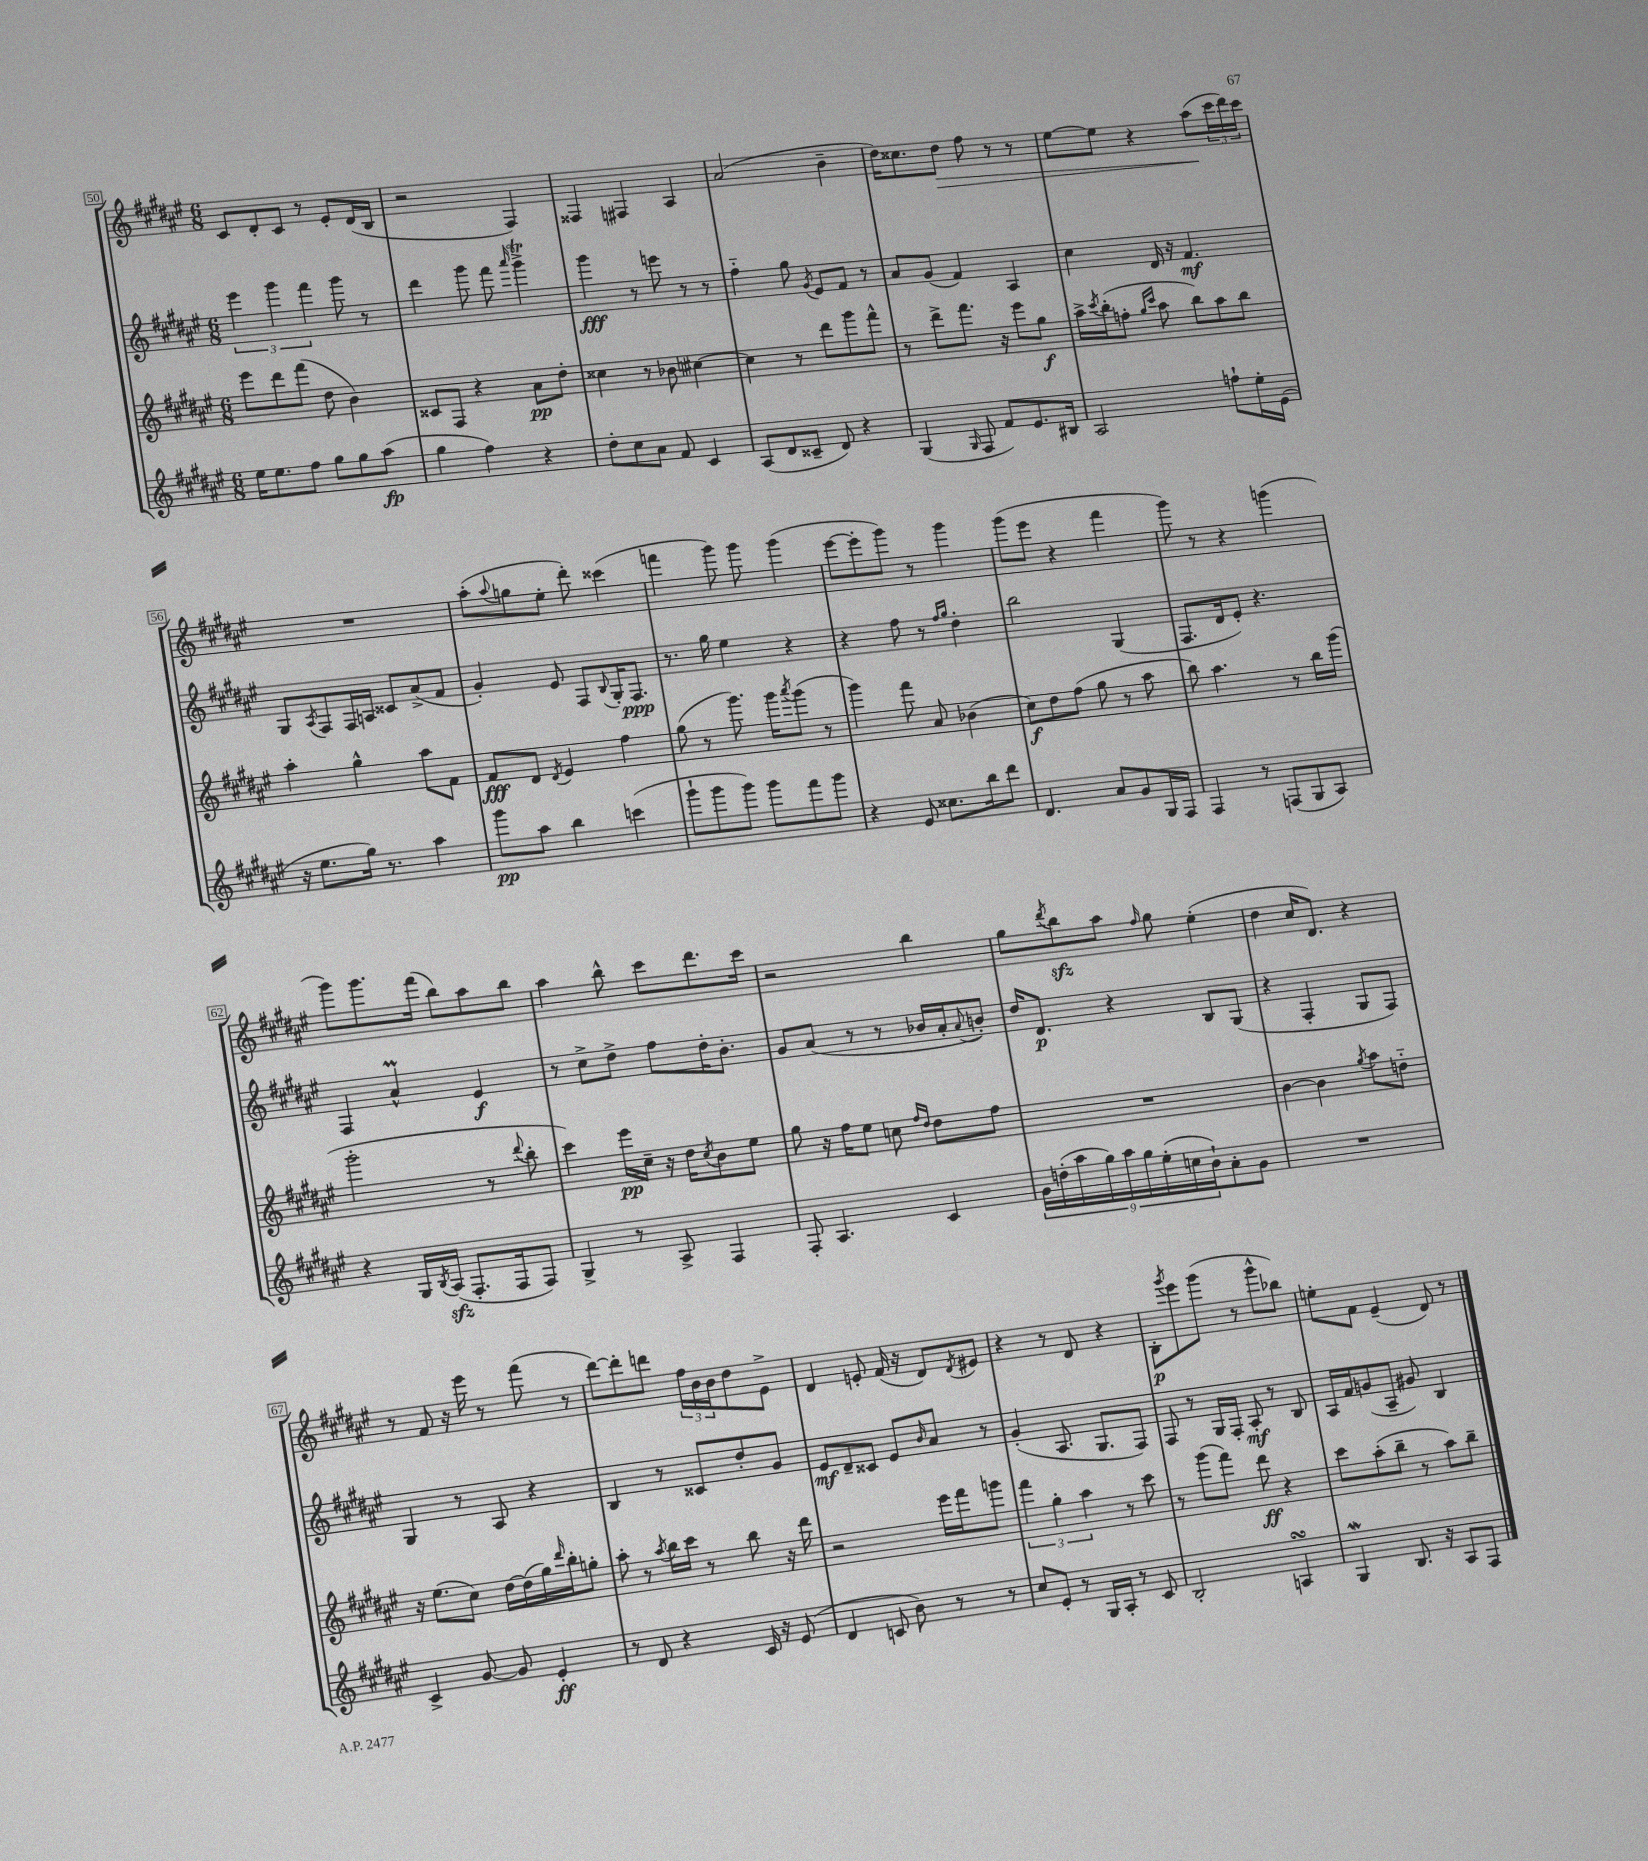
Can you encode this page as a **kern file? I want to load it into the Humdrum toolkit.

**kern	**kern	**kern	**kern
*staff4	*staff3	*staff2	*staff1
*clefG2	*clefG2	*clefG2	*clefG2
*k[f#c#g#d#a#e#]	*k[f#c#g#d#a#e#]	*k[f#c#g#d#a#e#]	*k[f#c#g#d#a#e#]
*M6/8	*M6/8	*M6/8	*M6/8
16ee#	8eee#	6eee#	8c#
8.ee#	.	.	.
.	8ddd#	.	8d#'
.	.	6ggg#	.
8ff#	(8fff#	.	8c#
.	.	6fff#	.
8gg#	8dd#	.	8r
8gg#	4b)	8ggg#	8e#'
(8aa#	.	8r	(16d#
.	.	.	16B
=	=	=	=
4gg#	8c##	4ddd#	2r
.	8F#	.	.
4ff#)	4r	8ggg#	.
.	.	8fff#	.
.	.	16qqaaa#	.
4r	8a#	4ggg#^	4F#)
.	8dd#'	.	.
=	=	=	=
8dd#'	4cc##	4ggg#	4F##
8cc#	.	.	.
8a#	8r	8r	4F#
8f#	8b-	8eee	.
4c#	[4cc#	8r	4A#
.	.	8r	.
=	=	=	=
(8A#	4cc#]	4ff#'~	(2a#
8d#	.	.	.
8c##~	8r	8gg#	.
.	.	8qg#	.
8d#)	8ddd#	8e#	.
4r	8ggg#	8f#	4b~
.	8fff#^^	8r	.
=	=	=	=
(4G#	8r	8a#	16dd#)
.	.	.	8.cc##
.	8ddd#^	(8g#	.
16qqG#	.	.	.
8F#	8.fff#	4f#)	8dd#
8f#)	.	.	8ff#
.	16r	.	.
8.e#	8eee#	4A#	8r
.	8gg#	.	8r
16B#	.	.	.
=	=	=	=
2A#	16aa#^	4cc#	[8ee#
.	8qccc#	.	.
.	(16bb'	.	.
.	8ff'	.	8ee#]
.	16qqgg#	.	.
.	16qqccc#	.	.
.	8aa#	16d#	4r
.	.	16r	.
.	8bb)	4.f#	.
8ff`	8aa#	.	(8aa#
16ee#'	8bb	.	24ccc#
.	.	.	24ddd#)
(16e#	.	.	.
.	.	.	24ccc#
=	=	=	=
16r	4aa#'	8G#	2.r
8.ee#	.	.	.
.	.	8qA#	.
.	.	8F#	.
16gg#)	4gg#^^	16F#	.
8.r	.	16A	.
.	.	8c##	.
4aa#	8aa#	(8a#^	.
.	8f#	8f#	.
=	=	=	=
8ggg#	8f#	4g#')	(8aa#'
.	.	.	8qqaa#
8aa#	8d#	.	8gg
.	8qd#	.	.
4bb	4e#	8e#	8ee#'
.	.	8F#	8ddd#')
.	.	8qqB	.
(4ccc	4ff#	16G#'	(4ccc##
.	.	8.F#	.
=	=	=	=
8ggg#`	(8gg#	8.r	4fff
8ggg#	8r	.	.
.	.	16gg#	.
8ggg#)	8.ggg#)	4ee#	8ggg#)
8ggg#	.	.	8ggg#
.	16ggg#	.	.
.	8qaaa#	.	.
8fff#	(8ggg#	4r	(4ggg#
8ggg#	8r	.	.
=	=	=	=
4r	4ggg#)	4r	[8eee#
.	.	.	8eee#']
8e#	8fff#	8ff#	8ggg#)
8.cc##	8a#	8r	8r
.	.	16qqff#	.
.	.	16qqgg#	.
.	(4b-	4dd#'	4ggg#
16bb	.	.	.
8ddd#	.	.	.
=	=	=	=
4.d#	8cc#)	2bb	(8ggg#
.	8dd#	.	8eee#
.	(8ff#	.	4r
8a#	8gg#	.	.
8g#	8r	(4G#	4fff#
16G#	8aa#	.	.
16F#	.	.	.
=	=	=	=
4F#	8bb)	8.F#	8ggg#)
.	4.aa#	.	8r
.	.	16d#	.
8r	.	8e#')	4r
(8F	.	4.r	.
8G#	8r	.	(4ggg
8A#)	16bb	.	.
.	(16ggg#	.	.
=	=	=	=
4r	2ggg#'	4F#	8ggg#)
.	.	.	8.ggg#
16G#	.	4a#^^	.
8qB	.	.	.
(16A#	.	.	(16fff#
8.F#'	.	.	8bb)
.	8r	4e#	8aa#
16F#	.	.	.
.	8qqddd#	.	.
8F#)	8bb'	.	8bb
=	=	=	=
4G#^	4ccc#)	8r	4aa#
.	.	8cc#^	.
8r	16eee#	8dd#^	8bb^^
.	16cc#~	.	.
8A#^	16r	8ff#	8ccc#
.	16dd#	.	.
.	8qcc#	.	.
4F#	8b	16dd#'	8.ddd#
.	.	8.b'	.
.	8ee#	.	.
.	.	.	16ccc#
=	=	=	=
8F#'	8gg#	8g#	2r
4.A#	16r	(8a#	.
.	16ff#	.	.
.	8ee#	8r	.
.	8cc	8r	.
.	16qqff#	.	.
.	16qqdd#	.	.
4c#	8dd#	16b-	4bb
.	.	16a#'	.
.	.	8qqa#	.
.	8ff#	8b')	.
=	=	=	=
18g#	2.r	16dd#	8gg#
(18dd'	.	.	.
.	.	8.d#	.
18aa#	.	.	.
.	.	.	8qddd#
.	.	.	8bb
18gg#)	.	.	.
18aa#	.	.	.
.	.	4r	8aa#
18gg#	.	.	.
(18ee#'	.	.	.
.	.	.	16qqff#
.	.	.	8gg#
18cc	.	.	.
18b`)	.	.	.
8a#'	.	8B	(4ee#'
8g#	.	(8G#	.
=	=	=	=
2.r	[4b	4r	4dd#
.	4b]	4F#'	16cc#
.	.	.	8.d#)
.	8qgg#	.	.
.	8aa#	8G#	4r
.	8dd'~	8F#)	.
=	=	=	=
4c#^	16r	4G#	8r
.	(8.ee#	.	.
.	.	.	8f#
[8g#	8cc#)	8r	16r
.	.	.	16eee#
8g#]	[16dd#	8A#	8r
.	(16dd#]	.	.
4e#'	16gg#)	4r	(8fff#
.	16qqddd#	.	.
.	16bb'	.	.
.	8gg'	.	8r
=	=	=	=
8r	8aa#'	4B	[8ddd#)
8d#	8r	.	8ddd#']
.	8qaa#	.	.
4r	16bb	8r	8ddd
.	16ccc#	.	.
.	8r	8c##	24ff#
.	.	.	24b
.	.	.	24b
16c#	8bb	8dd#'	8dd#
16r	.	.	.
(8e#	16r	8g#	8e#^
.	16ddd#	.	.
=	=	=	=
4d#	2r	8e#	4d#
.	.	8d#~	.
8c	.	8c##	8e'
8b)	.	8e#	(16f#
.	.	.	16r
.	.	16qqb	.
8r	16eee#	8a#	8d#)
.	16fff#	.	.
.	.	.	8qd#
8r	8ggg	8r	8e#
=	=	=	=
8cc#	6fff#	(4g#'	4r
8e#'	.	.	.
.	6gg#'	.	.
8r	.	8.A#	8r
.	6aa#	.	.
16G#	.	.	8d#
16A#'	.	8.G#	.
8r	8r	.	4r
8c#	8ccc#	8F#)	.
=	=	=	=
2B'	8r	8F#	8B'
.	.	.	8qggg#
.	(8ggg#	8r	8eee#
.	8fff#)	16G#	(8ggg#
.	.	16F#'	.
.	8ddd#	8A#'	8r
4A	4r	8r	8ggg#^^
.	.	8B	8bb-)
=	=	=	=
4G#	8ccc#	16A#	8ee'
.	.	16f#	.
.	(8aa#'	(8g	8f#
8.B	8bb~	8A#~	(4e#~
.	8r	8g#)	.
16r	.	.	.
8A#	8aa#)	4B	8d#)
8F#	8bb~	.	8r
==	==	==	==
*-	*-	*-	*-
